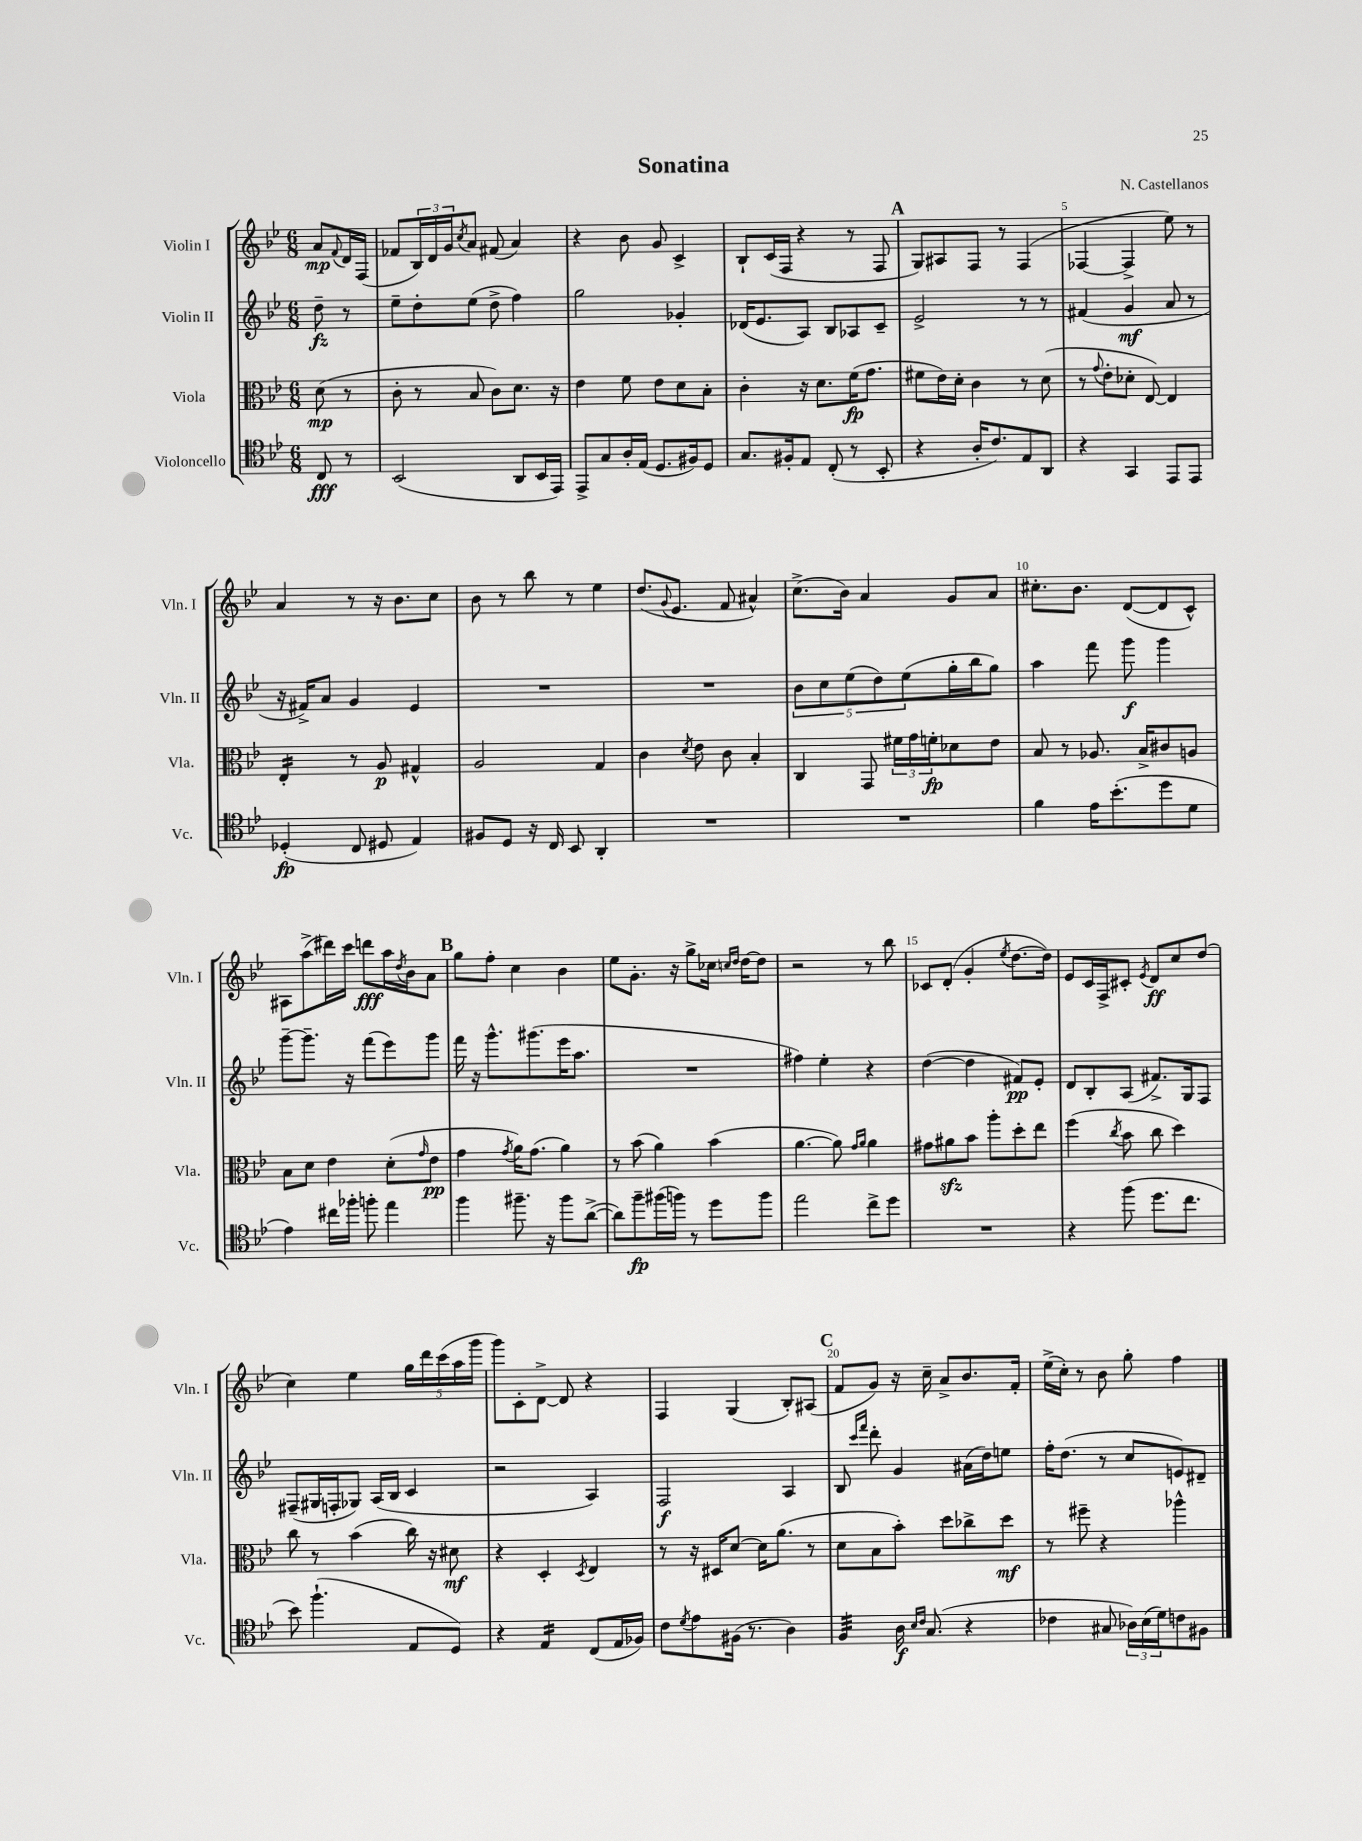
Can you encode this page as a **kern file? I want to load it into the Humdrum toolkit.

**kern	**kern	**kern	**kern
*staff4	*staff3	*staff2	*staff1
*clefC4	*clefC3	*clefG2	*clefG2
*k[b-e-]	*k[b-e-]	*k[b-e-]	*k[b-e-]
*M6/8	*M6/8	*M6/8	*M6/8
8C/	(8d\	8dd~\	8a/L
.	.	.	8qqf/
8r	8r	8r	16d/L
.	.	.	(16F/JJ
=	=	=	=
(2BB-/	8c'\	8ee-~\L	8f-/L
.	8r	8dd'\	24B-/L)
.	.	.	24d/
.	.	.	24g/J
.	.	.	8qcc/
.	8B-/	(8ee-\J	8a/J
.	8c\L)	8dd^\	(8f#/
8AA/L	8.d\J	4ff\)	4a/)
16BB-/L	.	.	.
16EE-/JJ)	16r	.	.
=	=	=	=
8EE-^/L	4e-\	2gg\	4r
8G/	.	.	.
16A'/L	8f\	.	8b-\
(16E-/JJ	.	.	.
8.D/L	8e-\L	.	8g/
.	8d\	4g-'/	4c^/
16F#/k)	.	.	.
8D/J	8B-'\J	.	.
=	=	=	=
8.G/L	4c'\	(16d-/LK	8B-`/L
.	.	8.e-/	.
.	.	.	(16c/L
16F#'/k	.	.	16F/JJ
8E-/J	16r	8A/J)	4r
.	8.d\L	.	.
(8C'/	.	8B-/L	.
8r	(16f\K	8A-/	8r
.	8.g\J	.	.
8BB-'/	.	8c~/J	8F/
=	=	=	=
4r	8f#\L	2e-^/	8G/L)
.	16e-\L)	.	8A#/
.	16d'\JJ	.	.
16A'/LK	4c\	.	8F/J
8.c/)	.	.	.
.	.	.	8r
8E-/	8r	8r	(4F/
8AA/J	(8d\	8r	.
=	=	=	=
4r	8r	(4f#/	[4F-/
.	8qqg/	.	.
.	8e-'\L	.	.
4GG/	8d-'\J	4g/	4F-^/]
.	[8E-/)	.	.
8EE-/L	4E-/]	8a/	8ee-\)
8EE-/J	.	8r	8r
=	=	=	=
(4D-'/	4E-'/	16r	4a/
.	.	16f#^/LK)	.
.	.	8a/J	.
8C/	8r	4g/	8r
8D#/	8A/	.	16r
.	.	.	8.b-\L
4E-/)	4G#^^/	4e-/	.
.	.	.	8cc\J
=	=	=	=
8F#/L	2A/	2.r	8b-\
8D/J	.	.	8r
16r	.	.	8bb-\
16C/	.	.	.
8BB-/	.	.	8r
4AA'/	4G/	.	4ee-\
=	=	=	=
2.r	4c\	2.r	(8.dd/L
.	.	.	8qqg/
.	.	.	8.e-/J
.	8qd/	.	.
.	8e-\	.	.
.	8c\	.	8f/
.	4B-'/	.	4a#^^/)
=	=	=	=
2.r	4C/	10b-\L	(8.cc^\L
.	.	10cc\	.
.	.	.	16b-\Jk)
.	.	(10ee-\	.
.	8GG/	.	4a/
.	.	10dd\)	.
.	24f#\LL	.	.
.	.	(10ee-\	.
.	24g\	.	.
.	24f'\J	.	.
.	8d-\	16gg'\L	8g/L
.	.	16bb-\J	.
.	8e-\J	8gg\J)	8a/J
=	=	=	=
4f\	8B-/	4aa\	8.cc#'\L
.	8r	.	.
.	.	.	8.b-\J
16e-\LK	8.A-/	8fff\	.
(8.b-'\	.	.	.
.	.	8ggg\	([8d/L
.	16B-^/LK	.	.
8dd\	8c#/	4ggg\	8d/]
8d\J	8A/J	.	8c^^/J)
=	=	=	=
4e-\)	8B-\L	[8ggg~\L	8A#\L
.	8d\J	8.ggg~\]J	(8aa^\
16cc#\LL	4e-\	.	16ddd#\L)
16ff-'\JJ	.	16r	16ccc\JJ
8ff'\	.	(8fff\L	8ddd\L
4ee-\	(8d'\L	8eee-\)	16aa\L
.	.	.	8qdd/
.	.	.	16b-\J
.	16qqg/	.	.
.	8e-\J	8ggg\J	8a\J
=	=	=	=
4ff\	4g\	16fff\	8gg\L
.	.	16r	.
.	.	8.ggg^^\L	8ff'\J
.	8qg/	.	.
8.ff#~\	16a\LK)	.	4cc\
.	(8.g\J	(8.ggg#\	.
16r	.	.	.
8ff#\L	4a\)	16eee-\K	4b-\
.	.	8.aa\J	.
([8a^\J	.	.	.
=	=	=	=
8a\]L)	8r	2.r	8ee-\L
8ff~\	(8b-\	.	8.g'\J
(16ff#\L	4a\)	.	.
16ff\JJ)	.	.	16r
8r	.	.	8gg^\L
8dd\L	(4b-\	.	16cc-\Jk
.	.	.	16qqcc/LL
.	.	.	16qqdd/JJ
.	.	.	[16dd\LK
8ff\J	.	.	8dd\]J
=	=	=	=
2ee-\	[4.a\	4ff#\)	2r
.	.	4ee-'\	.
.	8a\])	.	.
.	16qqg/LL	.	.
.	16qqa/JJ	.	.
8cc^\L	4a\	4r	8r
8dd\J	.	.	8bb-\
=	=	=	=
2.r	8g#\L	([4dd\	8c-/L
.	8a#\	.	(8d'/J
.	8b-\J	4dd\]	4g'/
.	8aa'\L	.	.
.	.	.	8qee-/
.	8dd'\	8f#/L)	[8.dd\L
.	8ee-\J	8e-'/J	.
.	.	.	16dd\]Jk)
=	=	=	=
4r	(4ff\	8d/L	8e-/L
.	.	8B-'/	16c/L
.	.	.	16F^/J
.	8qcc/	.	.
(8ff\	8b-\	(8A/J	8c#'/J
.	.	.	8qe-/
8.dd\L	8cc\	8.f#^/L)	8d/L
.	4dd\)	.	8cc/
8.cc\J	.	16G/k	.
.	.	8F/J	(8dd/J
=	=	=	=
8b-\)	8cc\	(8F#~/L	4cc\)
(4.ff`\	8r	16G#/L	.
.	.	16F'/J	.
.	(4b-\	8G-/J)	4ee-\
.	.	(16A/LL	.
.	.	16B-/JJ	.
8E-/L	16cc\)	4c/	20gg\LL
.	.	.	20ddd\
.	16r	.	.
.	.	.	(20ccc\
8D/J)	8d#\	.	.
.	.	.	20aa\
.	.	.	20ggg\JJ
=	=	=	=
4r	4r	2r	8ggg\L)
.	.	.	8c'\
4E-/	4D'/	.	[8d^\J
.	.	.	8d/]
.	8qD/	.	.
(8C/L	4E-/	4A/)	4r
16E-/L	.	.	.
16F-/JJ)	.	.	.
=	=	=	=
8c\L	8r	2F/	4F/
8qd/	.	.	.
8e-\	16r	.	.
.	16D#/LK	.	.
(16F#\Jk	[8d/J	.	(4G/
8.r	.	.	.
.	16d\]LK	.	.
.	(8.a\J	.	.
4A\)	.	4A/	8B-'/L)
.	8r	.	(8A#/J
=	=	=	=
4F/	8d\L	8B-/	8f/L
.	.	16qqccc/LL	.
.	.	16qqfff/JJ	.
.	8B-\	8ddd'\	8g/J)
16A\	8b-'\J)	4g/	16r
16qqB-/LL	.	.	.
16qqc/JJ	.	.	.
(8.G/	.	.	16cc~\
.	8dd\L	.	8a^/L
4r	8cc-^\	(16a#\LL	8.b-/
.	.	16dd\J)	.
.	8dd\J	8ee\J	.
.	.	.	16f'/Jk
=	=	=	=
4c-\	8r	16ff'\LK	(16ee-^\LL
.	.	(8.dd\J	16cc'\JJ)
.	8ff#~\	.	8r
8G#/	4r	8r	8b-\
24A-\LL)	.	8cc/L	8gg'\
(24B-\	.	.	.
24d\J)	.	.	.
8c\	4aa-^^\	8e/)	4ff\
8F#\J	.	8d#~/J	.
==	==	==	==
*-	*-	*-	*-
